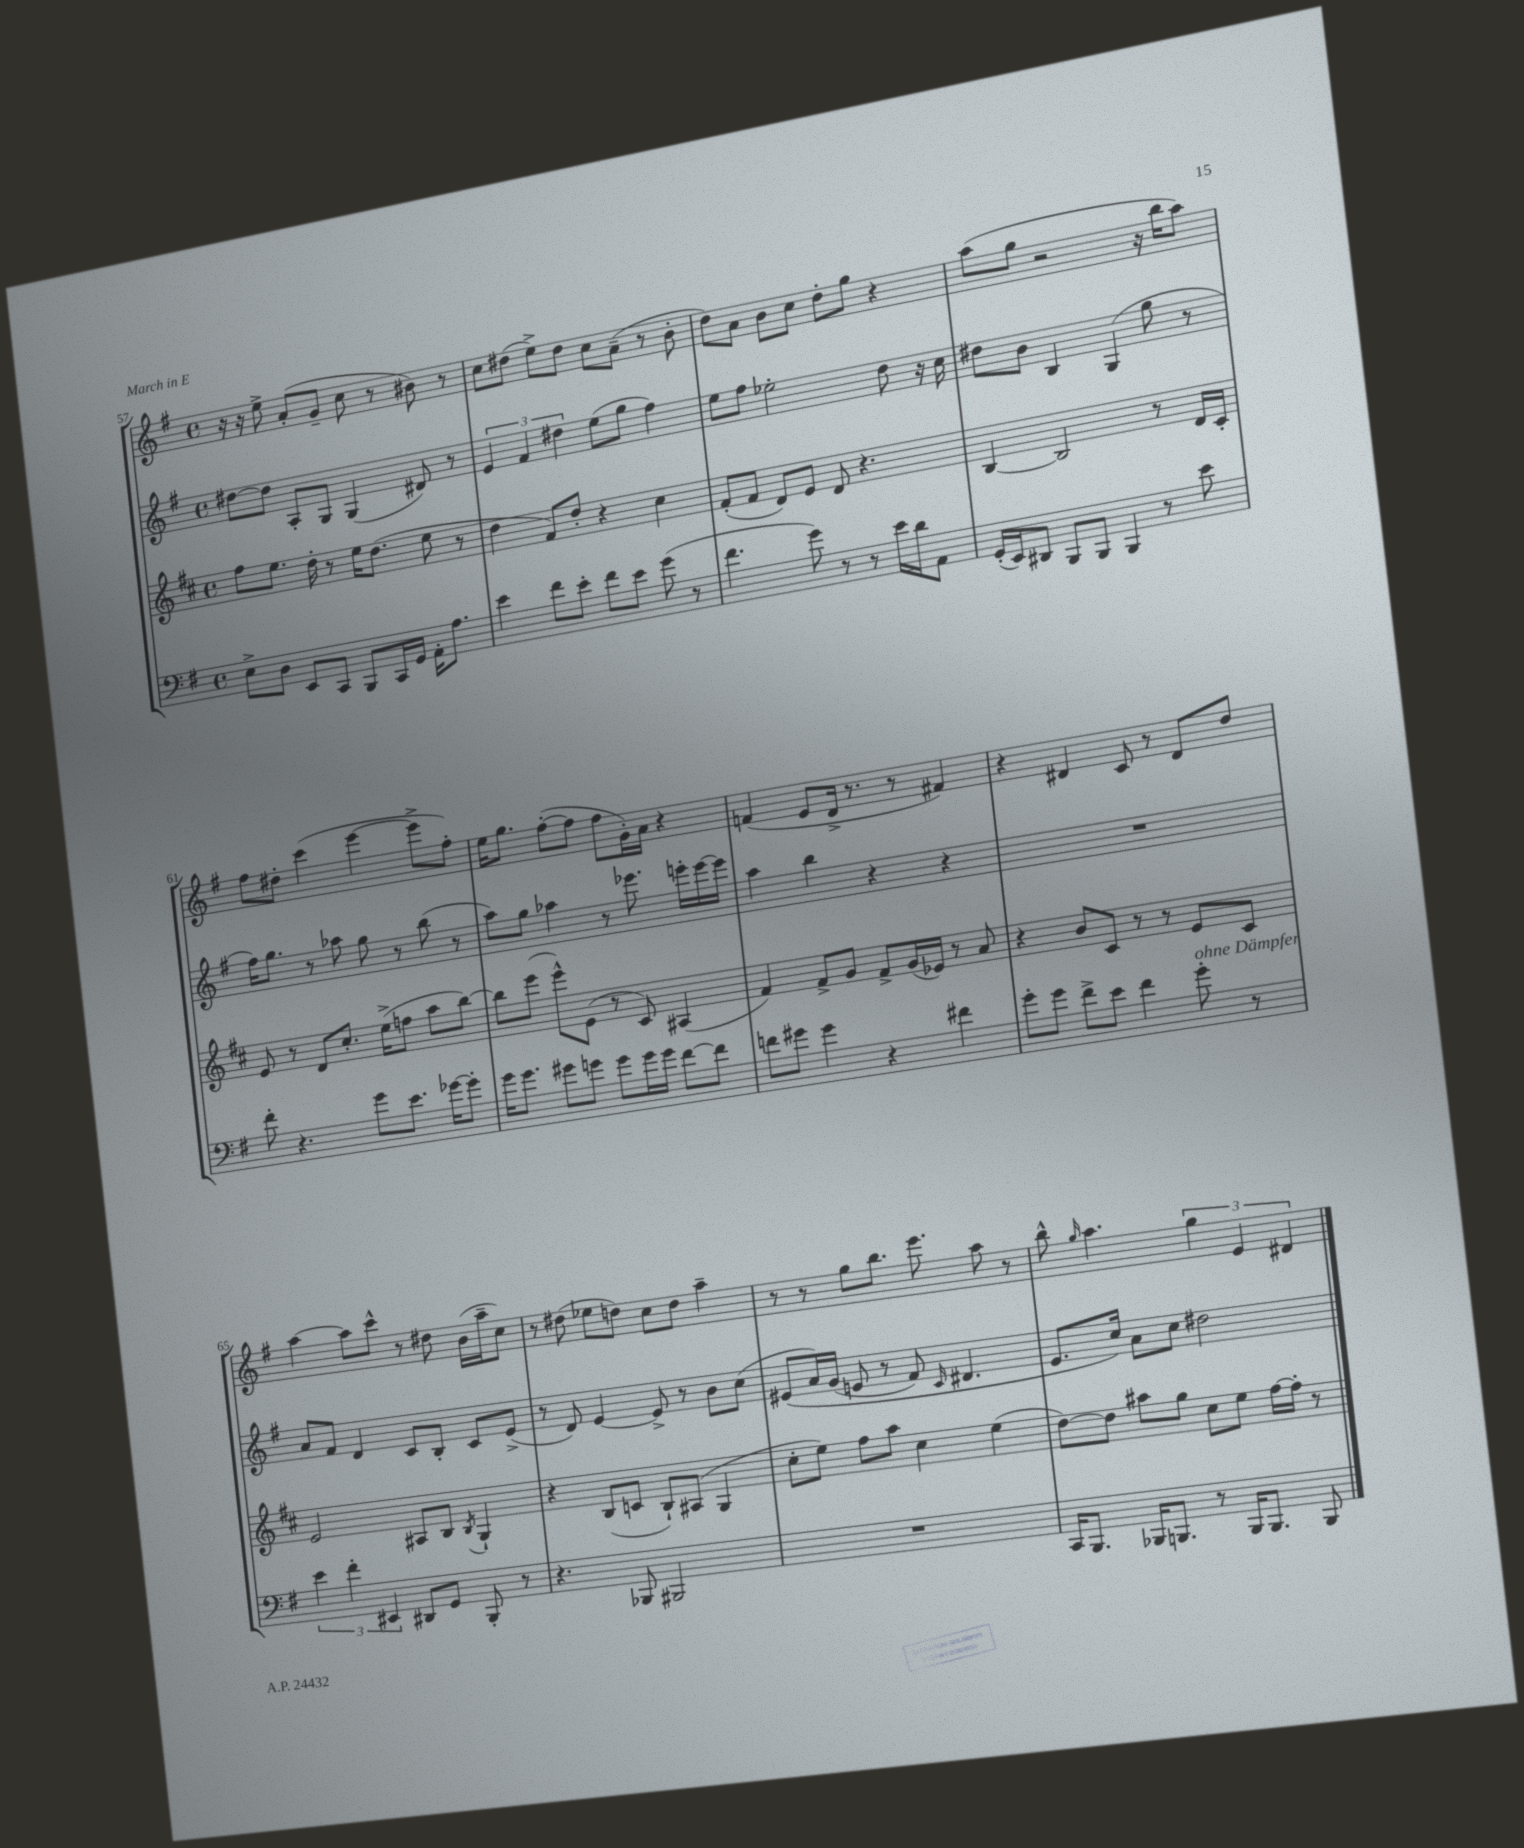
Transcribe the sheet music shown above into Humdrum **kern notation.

**kern	**kern	**kern	**kern
*staff4	*staff3	*staff2	*staff1
*clefF4	*clefG2	*clefG2	*clefG2
*k[f#]	*k[f#c#]	*k[f#]	*k[f#]
*M4/4	*M4/4	*M4/4	*M4/4
*met(c)	*met(c)	*met(c)	*met(c)
8E^	8ff#	[8dd#	16r
.	.	.	16r
8D	8.ee	8dd#]	8ee^
8EE	.	8A'	(8a'
.	16dd'	.	.
8CC	8r	8G	8g~
8BBB	16ee	(4G	8cc
.	(8.dd	.	.
16CC	.	.	8r
16GG	.	.	.
16AA'	8ee	8d#)	8b#)
8.A	.	.	.
.	8r	8r	8r
=	=	=	=
4e	4dd	6e	8cc
.	.	.	(8dd#
.	.	6f#	.
8f#	8f#)	.	8ee^)
.	.	6dd#	.
8e'	8dd'	.	8dd#
8f#	4r	(8ee	8cc
8e	.	8gg	(8a~
(8g	4cc#	4ff#)	8r
8r	.	.	8b'
=	=	=	=
4.f#	(8f#'	8ee	8dd)
.	8f#	8ff#	8a
.	8d)	2ee-'	8b
8g)	8e	.	8cc
8r	8d	.	8dd'
8r	4.r	.	8gg
16e	.	8dd	4r
16d	.	.	.
8AA	.	16r	.
.	.	16cc	.
=	=	=	=
(16GG'	[4B	8dd#	(8aa
16EE)	.	.	.
8DD#	.	8b	8gg
8BBB	2B]	4B	2r
8BBB	.	.	.
4BBB	.	(4G	.
8r	8r	8gg	16r
.	.	.	16bb
8e	16d	8r	8aa)
.	16c#'	.	.
=	=	=	=
8f#'	8e	16ff#)	8ff#
.	.	8.gg	.
4.r	8r	.	8dd#'
.	8d	8r	(4ccc
.	8.cc#'	8aa-	.
8g	.	8gg	[4eee
.	(16ee^	.	.
8.e	8ff	8r	.
.	8aa	(8bb	8eee^]
[16g-	.	.	.
8g-']	[8bb)	8r	8ff#')
=	=	=	=
16g	8bb]	8aa)	16ee
8.g	.	.	8.gg
.	(8eee	8gg	.
8g#	8eee^^)	4aa-	([8ff#'
8g	(8e	.	8ff#]
8g	8r	8r	8ff#
16g	8c#)	8.eee-	16g')
16g	.	.	16a
[8f#	(4A#	.	4r
.	.	16eee'	.
8f#]	.	[16eee	.
.	.	16eee]	.
=	=	=	=
8f	4f#)	4aa	(4f
8g#	.	.	.
4g#	8f#^	4bb	8e
.	8g	.	16d^
.	.	.	8.r
4r	8f#^	4r	.
.	(16g	.	8r
.	16e-)	.	.
4f#	8r	4r	4f#)
.	8a	.	.
=	=	=	=
8g'	4r	1r	4r
8g	.	.	.
8f#^	8b	.	4d#
8e	8c#	.	.
4f#	8r	.	8c
.	8r	.	8r
8g'	8e	.	8d#
8r	8c#	.	8dd
=	=	=	=
6e	2e	8a	[4aa
.	.	8f#	.
6f#'	.	.	.
.	.	4d	8aa]
6EE#	.	.	.
.	.	.	8ccc^^
8DD#	8A#	8c	8r
8GG	8B	8B'	8dd#
.	8qB	.	.
8BBB'	4G`	8c	(16b
.	.	.	16aa~
8r	.	(8e^	8cc)
=	=	=	=
4.r	4r	8r	8r
.	.	8d)	(8dd#
.	(8B	[4e	8ee-
8BBB-	8c	.	8dd)
2BBB#	8B`)	8e^]	8cc
.	(8A#	8r	8dd
.	4G	8b	4aa~
.	.	(8cc	.
=	=	=	=
1r	8cc#'	&(8e#	8r
.	8ee)	16a)	8r
.	.	(16g	.
.	8ff#	8e	8gg
.	8aa	8r	8.bb
.	4cc#	8f#)	.
.	.	.	8.eee
.	.	16qqc	.
.	.	4.d#	.
.	(4ee	.	8aa
.	.	.	8r
=	=	=	=
16CC	[8dd)	8.e	8bb^^
8.BBB	.	.	.
.	.	.	16qqgg
.	8dd]	.	4.aa
.	.	16cc&)	.
16BBB-	8aa#	8a	.
8.BBB	.	.	.
.	8gg	8cc	.
8r	8cc#	2dd#	6gg
16BBB	8ee	.	.
.	.	.	6e
8.BBB	.	.	.
.	[16ff#	.	.
.	16ff#']	.	.
.	.	.	6d#
8BBB	8r	.	.
==	==	==	==
*-	*-	*-	*-
